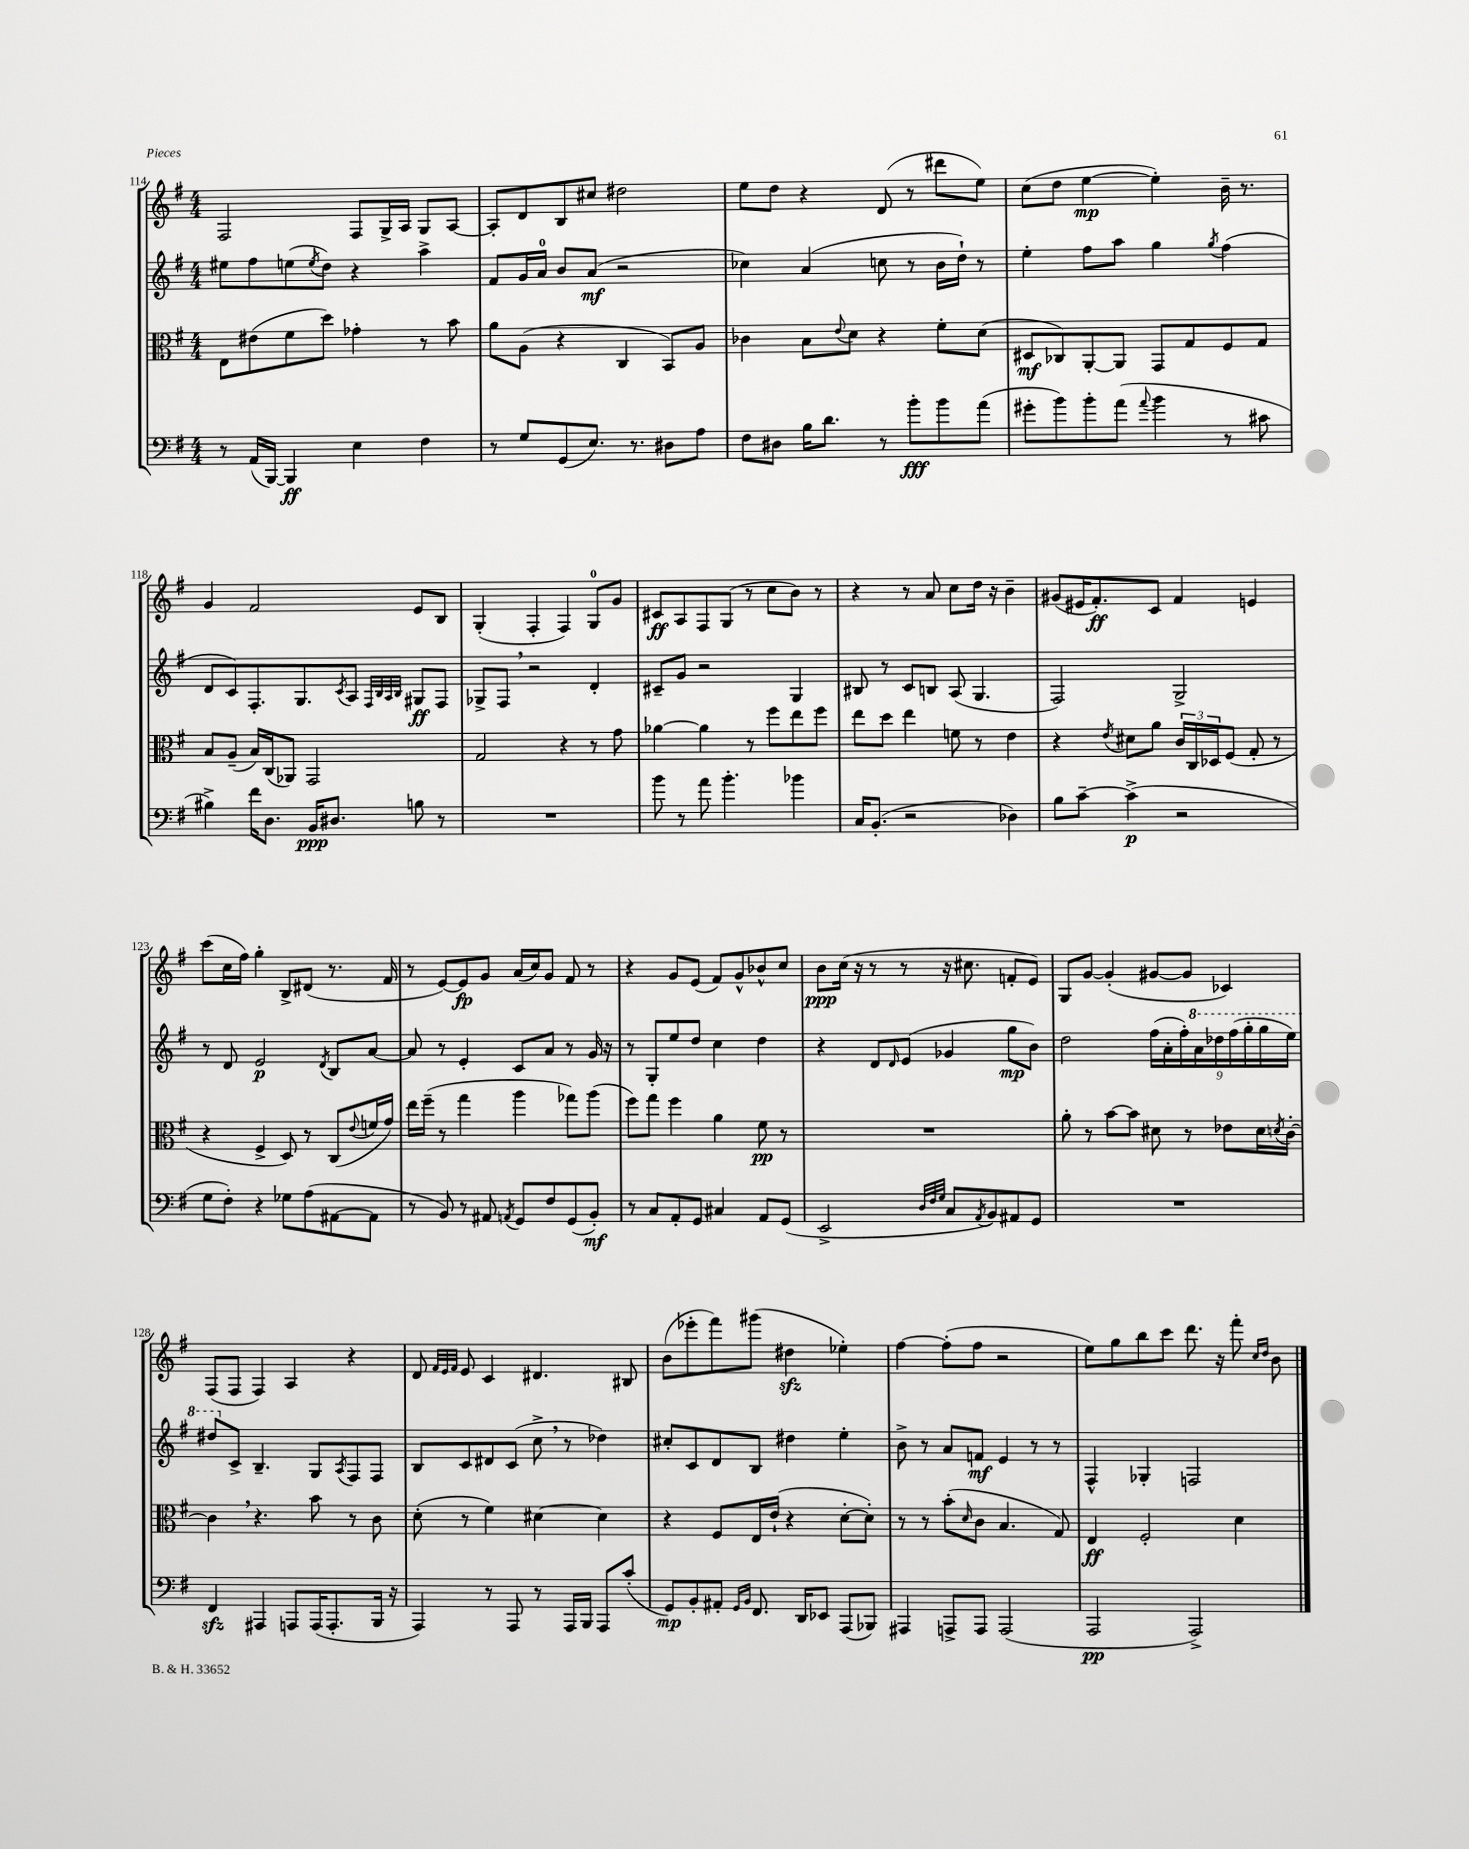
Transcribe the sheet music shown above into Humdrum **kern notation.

**kern	**kern	**kern	**kern
*staff4	*staff3	*staff2	*staff1
*clefF4	*clefC3	*clefG2	*clefG2
*k[f#]	*k[f#]	*k[f#]	*k[f#]
*M4/4	*M4/4	*M4/4	*M4/4
8r	8E\L	8ee#\L	2F#/
(16AA/LL	(8e#\	8ff#\	.
[16BBB/JJ)	.	.	.
4BBB/]	8f#\	(8ee\	.
.	.	8qee/	.
.	8dd\J)	8dd\J)	.
4E\	4g-'\	4r	8F#/L
.	.	.	16G^/L
.	.	.	16A/JJ
4F#\	8r	4aa^\	8G/L
.	8b\	.	[8A/J
=	=	=	=
8r	8a\L	8f#/L	8A'/]L
8G/L	(8A\J	16g/L	8d/
.	.	16a/JJ	.
(8GG/	4r	8b/L	8B/
8.E/J)	.	(8a/J	8cc#/J
.	4C/	2r	2dd#\
8.r	.	.	.
8D#\L	8BB/L)	.	.
8A\J	8A/J	.	.
=	=	=	=
8F#\L	4c-\	4cc-\)	8ee\L
8D#\J	.	.	8dd\J
16B\LK	8B\L	(4a/	4r
8.d\J	.	.	.
.	8qqe/	.	.
.	8d\J	.	.
8r	4r	8cc\	(8d/
8b'\L	.	8r	8r
8b\	8f#'\L	16b\LL	8ddd#\L
.	.	16dd`\JJ)	.
(8a\J	(8d\J	8r	8ee\J)
=	=	=	=
8g#'\L	8D#/L	4ee'\	(8cc\L
8b\)	8C-/)	.	8dd\J
8b'\	[8AA'/	8ff#\L	[4ee\
(8a\J	8AA/]J	8aa\J	.
8qqa/	.	.	.
4b\	8GG/L	4gg\	4ee'\])
.	8G/	.	.
.	.	8qgg/	.
8r	8F#/	(4ff#\	16b~\
.	.	.	8.r
8c#\	8G/J	.	.
=	=	=	=
4B#^\)	8B/L	8d/L	4g/
.	(8A~/J	8c/)	.
16f#\LK	16B/LL)	8.F#'/	2f#/
8.D\J	(16C/J	.	.
.	8AA-/J)	.	.
.	.	8.G/	.
16BB/LK	2GG/	.	.
8.D#/J	.	.	.
.	.	8qc/	.
.	.	8A/J	.
.	.	32qqF#/LLL	.
.	.	32qqB/	.
.	.	32qqA/	.
.	.	32qqB/JJJ	.
8B\	.	8G#/L	8e/L
8r	.	8F#/J	8B/J
=	=	=	=
1r	2G/	8G-^/L	(4G'/
.	.	8F#/J	.
.	.	2r	4F#'/
.	4r	.	4F#/)
.	8r	4d'/	8G/L
.	8g\	.	8g/J
=	=	=	=
8b\	[4a-\	8c#~/L	8c#/L
8r	.	8g/J	8A/
8a\	4a-\]	2r	8F#/
4.b'\	.	.	(8G/J
.	8r	.	8r
.	8ff#\L	.	8cc\L
4b-\	8ee\	4G/	8b\J)
.	8ff#\J	.	8r
=	=	=	=
16C/LK	8ee\L	8B#/	4r
(8.BB'/J	.	.	.
.	8dd\J	8r	.
2r	4ee\	8c/L	8r
.	.	8B/J	8a/
.	8f\	(8A/	8cc\L
.	8r	4.G/	16dd\Jk
.	.	.	16r
4D-\)	4e\	.	4b~\
=	=	=	=
8B\L	4r	2F#/)	(8g#/L
[8c~\J	.	.	16e#/K
.	.	.	8.f#'/)
.	8qe/	.	.
(4c^\]	8d#\L	.	.
.	8a\J	.	8c/J
2r	24c/LL	2G^/	4f#/
.	24C/	.	.
.	24D-/J	.	.
.	(8F#/J	.	.
.	8G'/	.	4e/
.	8r	.	.
=	=	=	=
8G\L	4r	8r	(8ccc\L
8F#'\J)	.	8d/	16cc\L
.	.	.	16ff#\JJ)
4r	4F#^/	2e/	4gg'\
8G-\L	8D/)	.	8B^/L
(8A\	8r	.	(8d#/J
.	.	8qd/	.
[8AA#\	(8C/L	8B/L	8.r
.	8qqe/	.	.
8AA#\]J	16f/L	[8a/J	.
.	16g/JJ)	.	16f#/
=	=	=	=
8r	16ee\LL	8a/]	8r
.	(16ff#~\JJ	.	.
8BB/)	8r	8r	[8e/L)
8r	4gg\	4e'/	8e/]
8AA#/	.	.	8g/J
8qAA/	.	.	.
8GG/L	4aa\	8c/L	(16a/LL
.	.	.	16cc/J)
8F#/	.	8a/J	8g/J
(8GG/	8gg-\L)	8r	8f#/
8BB'/J)	(8aa\J	16g/	8r
.	.	16r	.
=	=	=	=
8r	8ff#\L)	8r	4r
8C/L	8gg\J	8G'/L	.
8AA'/	4ff#\	8ee/	8g/L
8GG/J	.	8dd/J	(8e/J
4C#/	4a\	4cc\	8f#/L)
.	.	.	8g^^/
8AA/L	8f#\	4dd\	8b-^^/
(8GG/J	8r	.	8cc/J
=	=	=	=
2EE^/	1r	4r	8b\L
.	.	.	(16cc\Jk
.	.	.	16r
.	.	8d/L	8r
.	.	16qqd/	.
.	.	(8e/J	8r
32qqD/LLL	.	.	.
32qqF#/	.	.	.
32qqG/JJJ	.	.	.
8C/L	.	4g-/	16r
.	.	.	8.cc#\
8qAA/	.	.	.
8BB/)	.	.	.
8AA#/	.	8gg\L	8f'/L
8GG/J	.	8b\J)	8e/J)
=	=	=	=
1r	8a'\	2dd\	8G/L
.	8r	.	[8g/J
.	[8b\L	.	(4g'/]
.	8b\]J	.	.
.	8d#\	(18ff#\LL	[8g#/L
.	.	18a'\	.
.	.	18ff#'\)	.
.	8r	.	8g#/]J
.	.	18aa\	.
.	.	18ddd-\	.
.	8e-\L	.	4c-/)
.	.	(18fff#\	.
.	.	18ggg'\	.
.	16d#\L	.	.
.	.	18ggg\	.
.	8qd/	.	.
.	[16c'\JJ	.	.
.	.	18eee\JJ)	.
=	=	=	=
4FF#/	4c\]	8ddd#/L	(8F#/L
.	.	8c^/J	8F#/J
4AAA#/	4.r	4.B~/	4F#/)
8AAA/L	.	.	4A/
(16AAA/K	8b\	8G/L	.
8.AAA'/	.	.	.
.	.	8qA/	.
.	8r	8F#/	4r
16BBB/Jk	8c\	8F#/J	.
16r	.	.	.
=	=	=	=
4AAA/)	(8d'\	8B/L	8d/
.	.	.	32qqf#/LLL
.	.	.	32qqe/
.	.	.	32qqf#/JJJ
.	8r	8c/	8e/
8r	4f#\)	8d#/	4c/
8AAA/	.	(8c/J	.
8r	[4d#\	8cc^\	4.d#/
16AAA/LL	.	8r	.
16BBB/JJ	.	.	.
8AAA/L	4d#\]	4dd-\)	.
(8c'/J	.	.	8B#/
=	=	=	=
8GG/L)	4r	8cc#'/L	(8b\L
8BB'/	.	8c/	8eee-'\
8AA#'/J	8F#/L	8d/	8fff#\)
16qqGG/LL	.	.	.
16qqBB/JJ	.	.	.
8.FF#/	16E/L	8B/J	(8ggg#\J
.	(16e`/JJ	.	.
.	4r	4dd#\	4dd#\
16DD/LK	.	.	.
8EE-/J	.	.	.
(8AAA/L	[8d'\L	4ee'\	4ee-'\)
8BBB-/J)	8d'\]J)	.	.
=	=	=	=
4AAA#/	8r	8b^\	[4ff#\
.	8r	8r	.
8AAA^/L	(8b'\L	8a/L	(8ff#'\]L
.	16qqd/	.	.
8AAA/J	8c\J	8f/J	8ff#\J
(2AAA/	4.B/	4e/	2r
.	.	8r	.
.	8G/)	8r	.
=	=	=	=
2AAA/	4E/	4F#^^/	8ee\L)
.	.	.	8gg\
.	2F#'/	4G-'/	8bb\
.	.	.	8ccc\J
2AAA^/)	.	2F/	8.ddd\
.	.	.	16r
.	4d\	.	8fff#'\
.	.	.	16qqcc/LL
.	.	.	16qqdd/JJ
.	.	.	8b\
==	==	==	==
*-	*-	*-	*-
